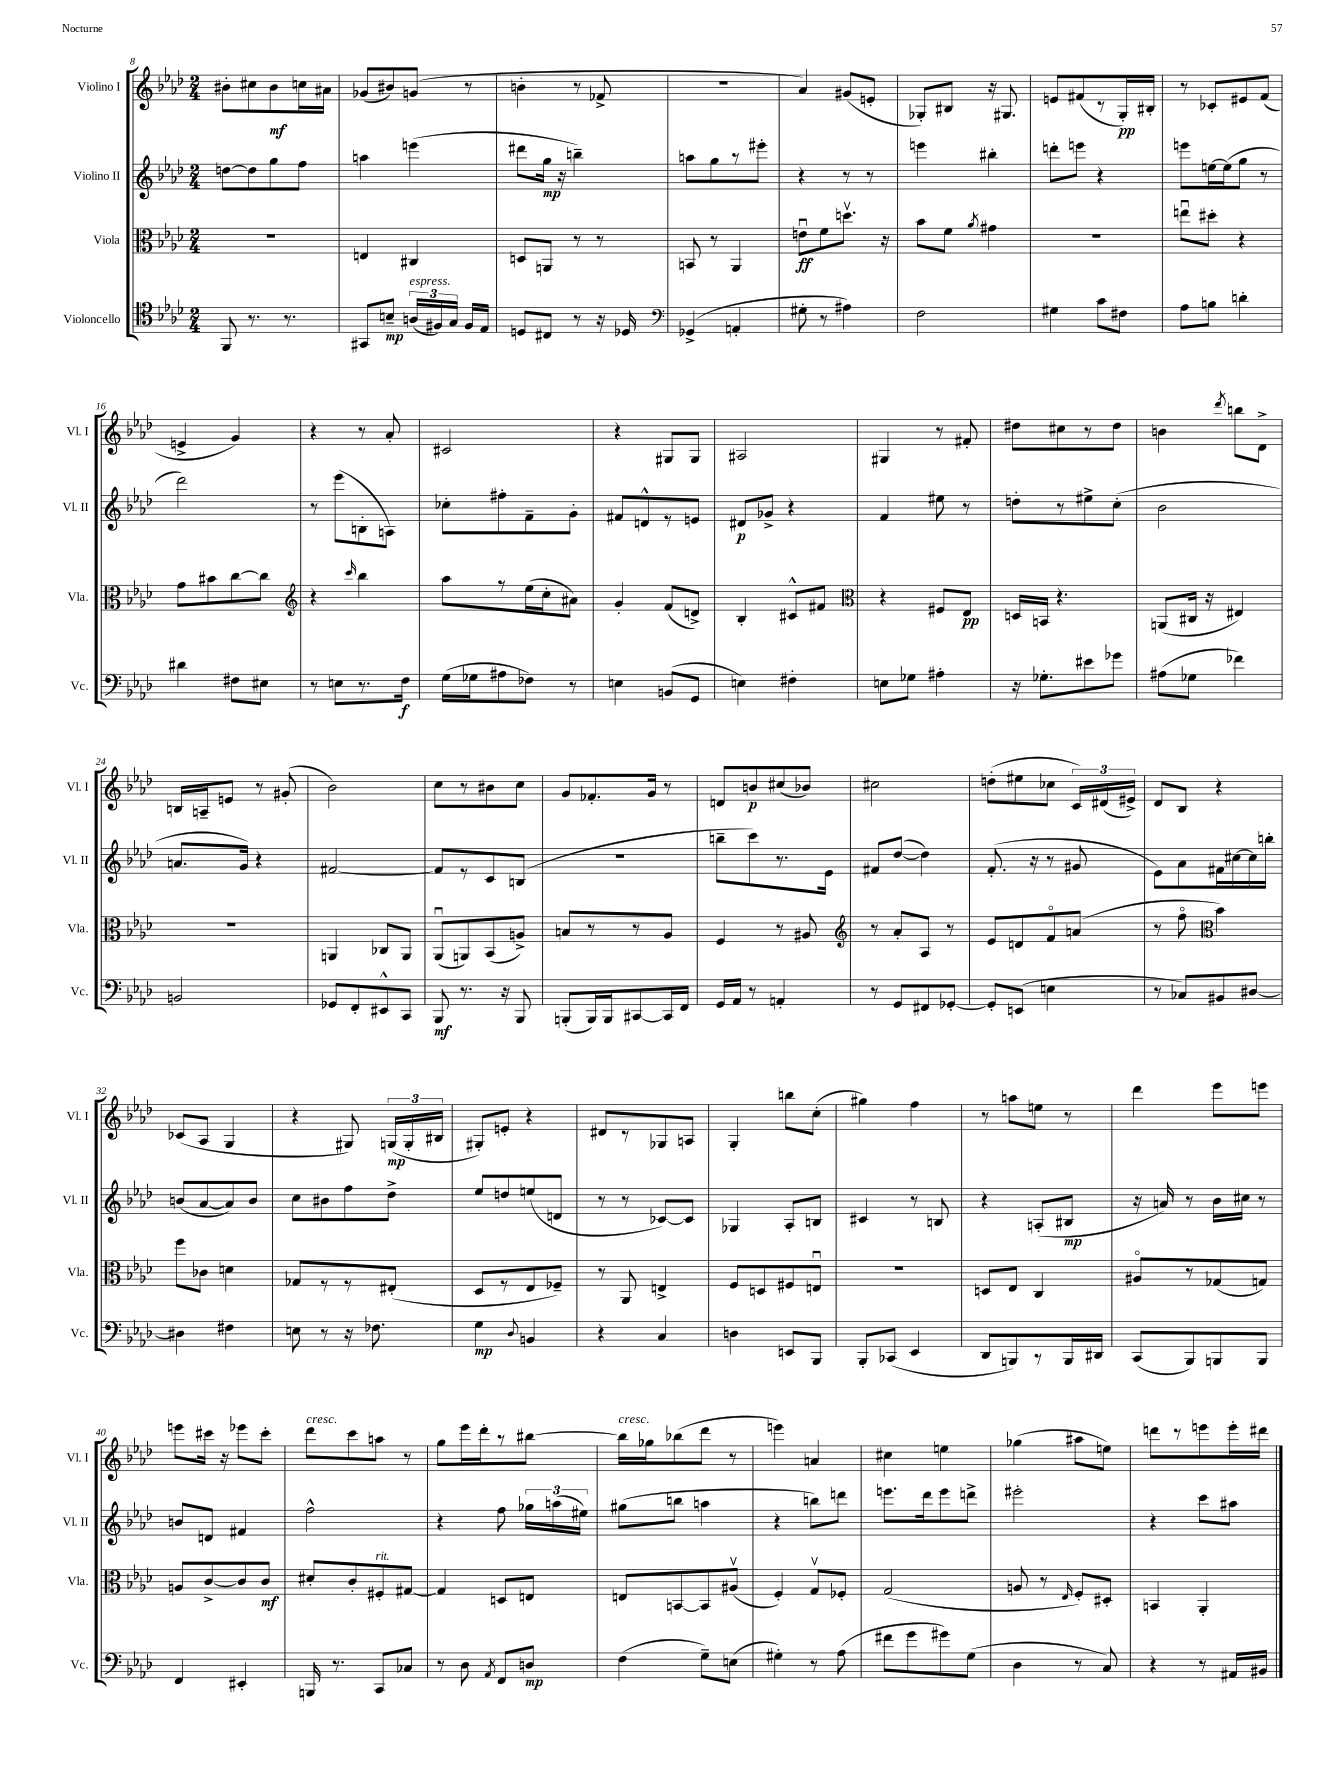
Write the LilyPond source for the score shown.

<<
\new StaffGroup <<
\new Staff = "s0" \with { instrumentName = "Violino I" shortInstrumentName = "Vl. I" } {
    \clef treble \key aes \major \numericTimeSignature \time 2/4
    \autoBeamOff bis'8[-. cis''8 bis'8\mf c''16 ais'16] |
    ges'8[( bis'8) g'8]( r8 |
    b'4-. r8 fes'8-> |
    r2 |
    aes'4) gis'8[( e'8]-. |
    ges8[-.) bis8] r16 gis8. |
    e'8[ fis'8( r8 g16-.\pp) bis16]-. |
    r8 ces'8[-. eis'8 f'8]( |
    e'4-> g'4) |
    r4 r8 aes'8-. |
    cis'2 |
    r4 gis8[ gis8] |
    ais2 |
    gis4 r8 fis'8-. |
    dis''8[ cis''8 r8 dis''8] |
    b'4 \acciaccatura { des'''8 } b''8[ des'8]-> |
    b16[ a16-- e'8] r8 gis'8-.( |
    bes'2) |
    c''8[ r8 bis'8 c''8] |
    g'8[ fes'8.-. g'16] r8 |
    d'8[ b'8\p cis''8( bes'8]) |
    cis''2 |
    d''8[-.( eis''8 ces''8] \tuplet 3/2 { c'16[) dis'16( eis'16]->) } |
    des'8[ bes8] r4 |
    ces'8[( aes8] g4 |
    r4 gis8) \tuplet 3/2 { g16[\mp( g16-. bis16] } |
    gis8[-.) e'8]-. r4 |
    dis'8[ r8 ges8 a8] |
    g4-. b''8[ c''8]-.( |
    gis''4) f''4 |
    r8 a''8[ e''8] r8 |
    des'''4 ees'''8[ e'''8] |
    e'''8[ cis'''16] r16 ees'''8[ cis'''8]-. |
    des'''8[^\markup { \italic "cresc." } c'''8 a''8] r8 |
    g''8[ ees'''16 des'''16-. r8 bis''8]~ |
    bis''16[^\markup { \italic "cresc." } ges''16 bes''8( des'''8] r8 |
    e'''4) a'4 |
    cis''4 e''4 |
    ges''4( ais''8[ e''8]) |
    d'''8[ r8 e'''8 e'''16-. dis'''16] \bar "|." |
}
\new Staff = "s1" \with { instrumentName = "Violino II" shortInstrumentName = "Vl. II" } {
    \clef treble \key aes \major \numericTimeSignature \time 2/4
    \autoBeamOff d''8[~ d''8 g''8 f''8] |
    a''4 e'''4( |
    dis'''8[ g''16]\mp r16 b''4--) |
    a''8[ g''8 r8 eis'''8]-. |
    r4 r8 r8 |
    e'''4 bis''4-. |
    d'''8[-. e'''8] r4 |
    e'''8[ e''16~ e''16( g''8] r8 |
    des'''2) |
    r8 ees'''8[( b8-. a8]) |
    ces''8[-. fis''8-. f'8-- g'8]-. |
    fis'8[ d'8-^ r8 e'8] |
    dis'8[\p ges'8]-> r4 |
    f'4 eis''8 r8 |
    d''8[-. r8 eis''8-> c''8]-.( |
    bes'2 |
    a'8.[ g'16]) r4 |
    fis'2~ |
    fis'8[ r8 c'8 b8]( |
    r2 |
    b''8[-- c'''8) r8. ees'16] |
    fis'8[ des''8]~( des''4) |
    f'8.-.( r16 r8 gis'8 |
    ees'8[) aes'8 fis'16 cis''16~ cis''16 b''16]-. |
    b'8[( aes'8~ aes'8) b'8] |
    c''8[ bis'8 f''8 des''8]-> |
    ees''8[ d''8 e''8( d'8] |
    r8 r8 ces'8[~) ces'8] |
    ges4 aes8[-. b8] |
    cis'4 r8 b8 |
    r4 a8[-.( bis8]\mp |
    r16 a'16) r8 bes'16[ cis''16] r8 |
    b'8[ d'8] fis'4 |
    f''2-^ |
    r4 f''8 \tuplet 3/2 { ges''16[ a''16( eis''16]) } |
    gis''8[( b''8] a''4 |
    r4 b''8[) d'''8] |
    e'''8.[ des'''16 e'''8 d'''8]-> |
    eis'''2-. |
    r4 c'''8[ ais''8] \bar "|." |
}
\new Staff = "s2" \with { instrumentName = "Viola" shortInstrumentName = "Vla." } {
    \clef alto \key aes \major \numericTimeSignature \time 2/4
    \autoBeamOff R2 |
    e4 cis4 |
    d8[ a,8] r8 r8 |
    b,8 r8 aes,4 |
    e'8[\downbow\ff f'8 d''8.]\upbow r16 |
    bes'8[ f'8] \acciaccatura { aes'8 } gis'4 |
    R2 |
    e''8[\downbow dis''8]-. r4 |
    g'8[ bis'8 c''8~ c''8] |
    \clef treble r4 \grace { c'''16 } bes''4 |
    aes''8[ r8 ees''16( c''16-. ais'8]) |
    g'4-. f'8[( d'8]->) |
    bes4-. cis'8[-^ fis'8] |
    \clef alto r4 fis8[ ees8]\pp |
    d16[ b,16] r4. |
    a,8[( cis16] r16 eis4) |
    R2 |
    a,4 ces8[ a,8] |
    aes,8[\downbow( a,8) bes,8( a8]->) |
    b8[ r8 r8 aes8] |
    f4 r8 ais8 |
    \clef treble r8 aes'8[-. aes8] r8 |
    ees'8[ d'8 f'8\flageolet a'8]( |
    r8 f''8\flageolet \clef alto bes'4) |
    f''8[ ces'8] d'4 |
    ges8[ r8 r8 eis8]-.( |
    des8[ r8 ees8 fes8]--) |
    r8 aes,8 e4-> |
    f8[ d8 fis8 e8]\downbow |
    R2 |
    d8[ ees8] c4 |
    ais8[\flageolet r8 ges8( g8]) |
    a8[ c'8~-> c'8 c'8]\mf |
    dis'8[-. c'8-. fis8-.^\markup { \italic "rit." } gis8]~ |
    gis4 d8[ e8] |
    e8[ b,8~ b,8 ais8]\upbow( |
    f4-.) g8[\upbow fes8]-. |
    g2( |
    a8 r8 \grace { ees16 } f8[-.) dis8]-. |
    b,4 aes,4-. \bar "|." |
}
\new Staff = "s3" \with { instrumentName = "Violoncello" shortInstrumentName = "Vc." } {
    \clef tenor \key aes \major \numericTimeSignature \time 2/4
    \autoBeamOff f,8 r8. r8. |
    gis,8[ b8]--\mp \tuplet 3/2 { a16[^\markup { \italic "espress." }( fis16) g16] } fis16[ ees16] |
    d8[ cis8] r8 r16 des16 |
    \clef bass ges,4->( a,4-. |
    gis8-. r8 ais4) |
    f2 |
    gis4 c'8[ fis8] |
    aes8[ b8] d'4-. |
    dis'4 fis8[ eis8] |
    r8 e8[ r8. f16]\f |
    g16[( ges16 ais8 fes8]) r8 |
    e4 b,8[( g,8] |
    e4) fis4-. |
    e8[ ges8] ais4-. |
    r16 ges8.[-. eis'8 ges'8] |
    ais8[( ges8] fes'4) |
    b,2 |
    ges,8[ f,8-. eis,8-^ c,8] |
    bes,,8\mf r8. r16 bes,,8 |
    b,,8[-.( b,,16) b,,16 cis,8~ cis,16 f,16] |
    g,16[ aes,16] r8 a,4-. |
    r8 g,8[ fis,8 ges,8]~-. |
    ges,8[-. e,8]( e4 |
    r8 ces8[) bis,8 dis8]~ |
    dis4 fis4 |
    e8 r8 r16 fes8. |
    g4\mp \appoggiatura { des8 } b,4 |
    r4 c4 |
    d4 e,8[ bes,,8] |
    bes,,8[-. ces,8]( ees,4 |
    des,8[ b,,8) r8 b,,16 dis,16] |
    c,8[( bes,,8) b,,8 b,,8] |
    f,4 eis,4-. |
    b,,16 r8. c,8[ ces8] |
    r8 des8 \acciaccatura { aes,8 } f,8[ d8]\mp |
    f4( g8[--) e8]( |
    gis4-.) r8 aes8( |
    fis'8[ g'8 gis'8) g8]( |
    des4 r8 c8) |
    r4 r8 ais,16[ bis,16] \bar "|." |
}
>>
>>
\layout { \context { \Score currentBarNumber = #8 } }
